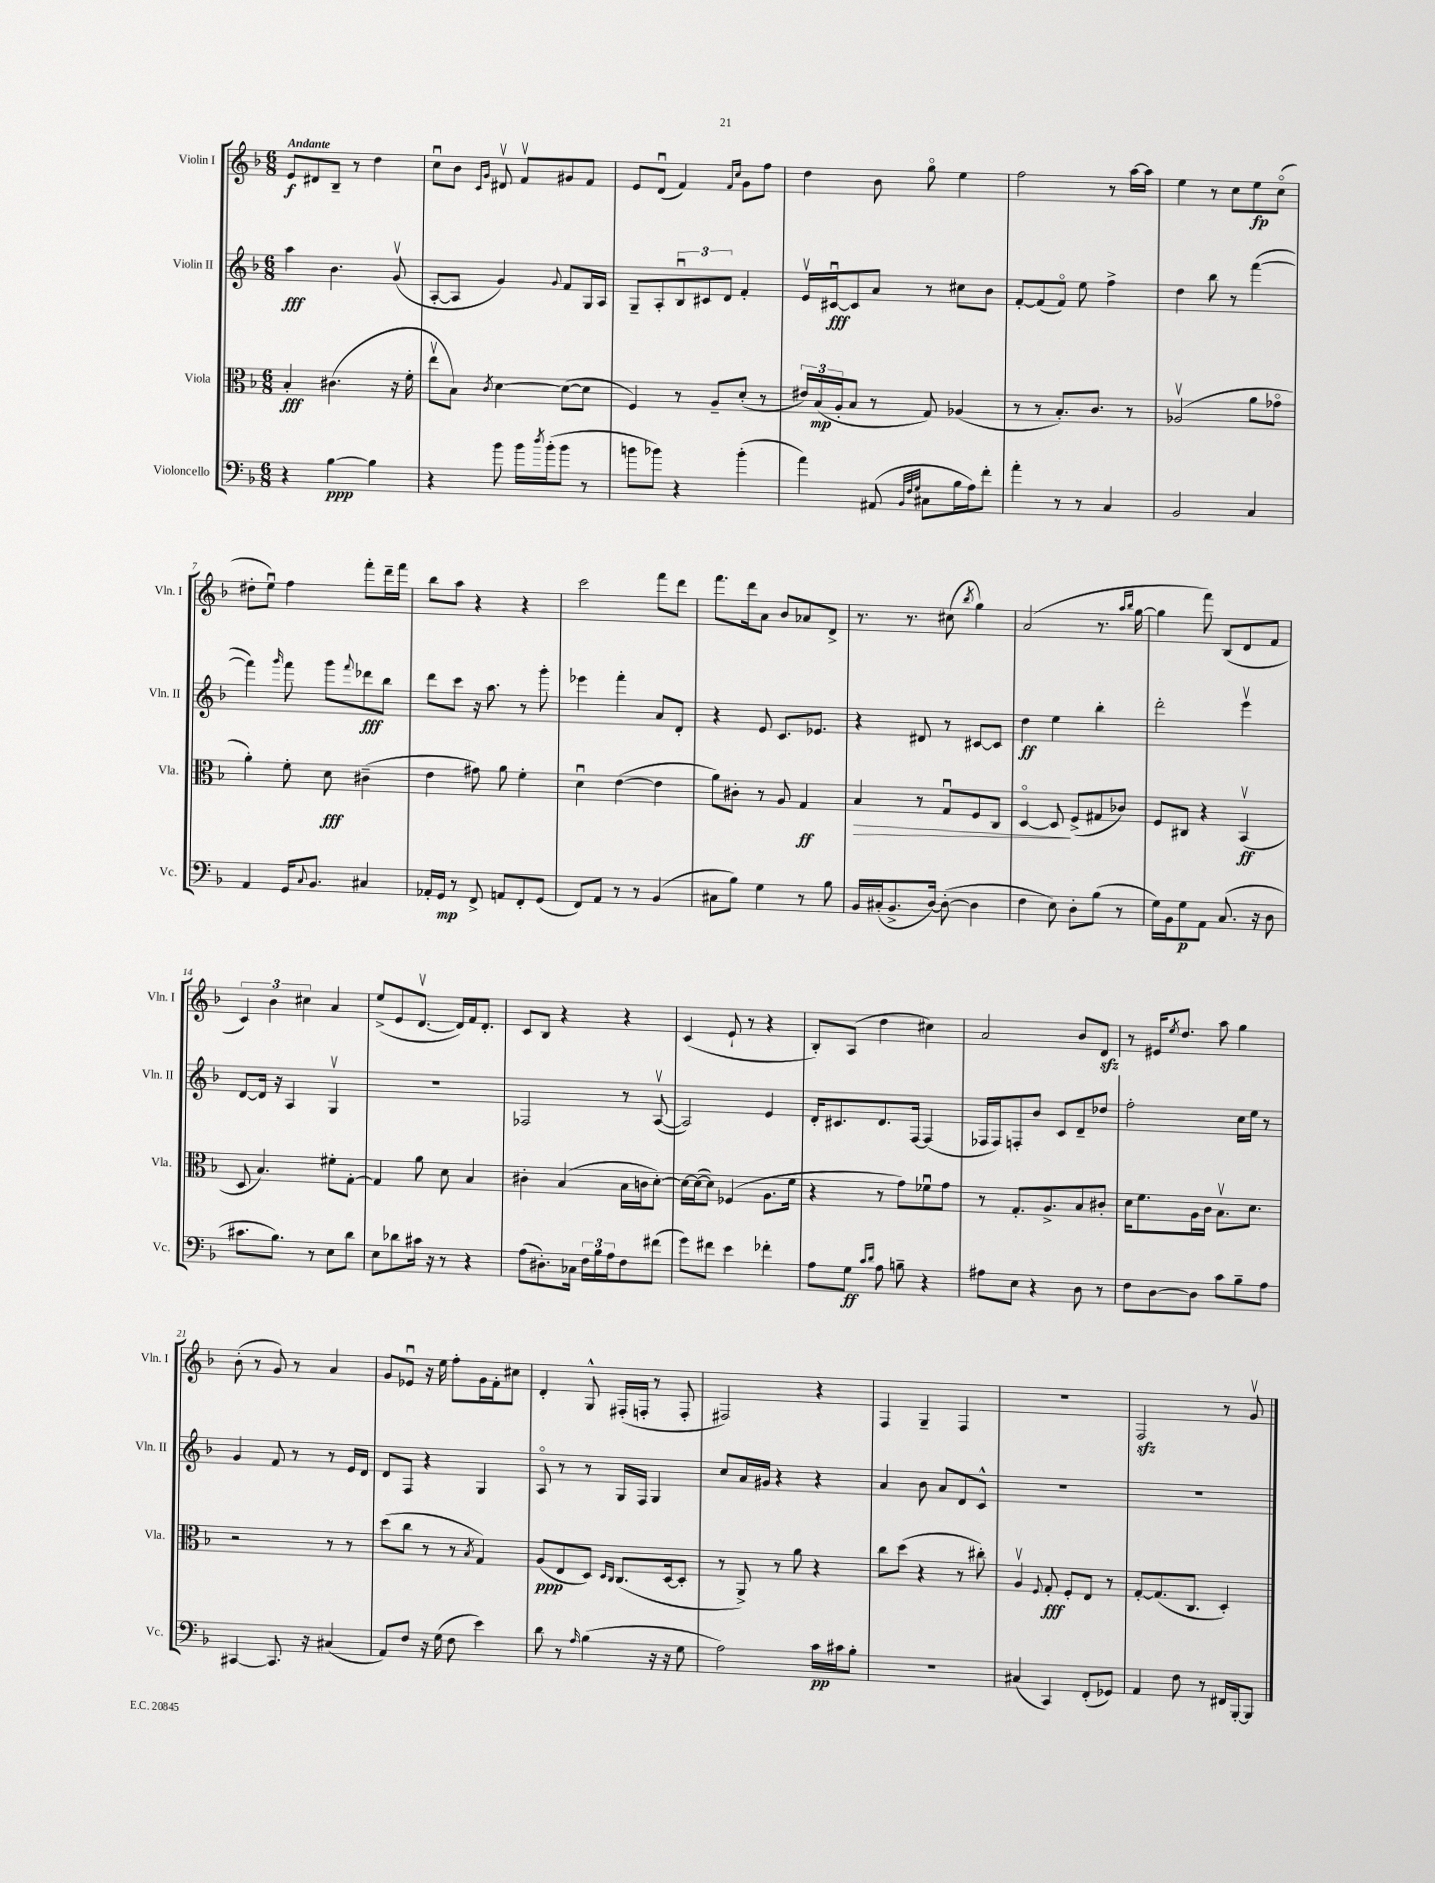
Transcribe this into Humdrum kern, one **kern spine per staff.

**kern	**dynam	**kern	**dynam	**kern	**dynam	**kern	**dynam
*part4	*part4	*part3	*part3	*part2	*part2	*part1	*part1
*staff4	*staff4	*staff3	*staff3	*staff2	*staff2	*staff1	*staff1
*I"Violoncello	*	*I"Viola	*	*I"Violin II	*	*I"Violin I	*
*I'Vc.	*	*I'Vla.	*	*I'Vln. II	*	*I'Vln. I	*
*clefF4	*	*clefC3	*	*clefG2	*	*clefG2	*
*k[b-]	*	*k[b-]	*	*k[b-]	*	*k[b-]	*
*M6/8	*	*M6/8	*	*M6/8	*	*M6/8	*
=1	=1	=1	=1	=1	=1	=1	=1
!	!	!	!	!	!	!LO:TX:a:B:t=Andante	!
4r	.	4B-'/	fff	4aa\	fff	8e/L	f
.	.	.	.	.	.	8d#X/	.
[4B-\	ppp	(4.c#X\	.	4.b-\	.	8B-~/J	.
.	.	.	.	.	.	8r	.
4B-\]	.	.	.	.	.	4dd\	.
.	.	16r	.	(8gv/	.	.	.
.	.	16f'\	.	.	.	.	.
=2	=2	=2	=2	=2	=2	=2	=2
4r	.	8eev\L	.	[8A'/L	.	8ccu\L	.
.	.	8B-\J)	.	8A/J]	.	8b-\J	.
.	.	.	.	.	.	16qqc/LL	.
.	.	8qc/	.	.	.	16qqg/JJ	.
8b-\	.	[4d\	.	4g/)	.	8d#Xv/	.
16b-\LL	.	.	.	.	.	8fv/L	.
8qdd/	.	.	.	.	.	.	.
(16b-'\J	.	.	.	.	.	.	.
.	.	.	.	8qqg/	.	.	.
8b-\J	.	(8d\L_	.	8f/L	.	8g#X/	.
8r	.	8d\J]	.	16G/L	.	8f/J	.
.	.	.	.	16A/JJ	.	.	.
=3	=3	=3	=3	=3	=3	=3	=3
8bn\L	.	4F/)	.	8G~/L	.	8e/L	.
8b-X\J)	.	.	.	8A'/	.	(8du/J	.
4r	.	8r	.	12B-u/	.	4f/)	.
.	.	.	.	12c#X/	.	.	.
.	.	8A~/L	.	.	.	.	.
.	.	.	.	12d/J	.	.	.
.	.	.	.	.	.	16qqf/LL	.
.	.	.	.	.	.	16qqcc/JJ	.
(4b-'\	.	(8d'/J	.	4f'/	.	8g\L	.
.	.	8r	.	.	.	8ff\J	.
=4	=4	=4	=4	=4	=4	=4	=4
4a\)	.	24e#X/LL)	.	16ev/LL	.	4dd\	.
.	.	(24B-/	mp	.	.	.	.
.	.	.	.	[16c#Xu/J	fff	.	.
.	.	24A'/J	.	.	.	.	.
.	.	8B-/J	.	8c#/]	.	.	.
(8AA#X/	.	8r	.	8a/J	.	8b-\	.
32qqBB-/LLL	.	.	.	.	.	.	.
32qqF/	.	.	.	.	.	.	.
32qqG/JJJ	.	.	.	.	.	.	.
8C#X\L	.	8G/)	.	8r	.	8gg\	.
16B-\L	.	(4A-X/	.	8cc#X\L	.	4ee\	.
16A\J)	.	.	.	.	.	.	.
8f'\J	.	.	.	8b-\J	.	.	.
=5	=5	=5	=5	=5	=5	=5	=5
4a'\	.	8r	.	[8f'/L	.	2ff\	.
.	.	8r	.	(8f/]	.	.	.
8r	.	8.B-'/L)	.	8f/J)	.	.	.
8r	.	.	.	8ee\	.	.	.
.	.	8.c/J	.	.	.	.	.
4C/	.	.	.	4ff^\	.	8r	.
.	.	8r	.	.	.	[16aa\LL	.
.	.	.	.	.	.	16aa\JJ]	.
=6	=6	=6	=6	=6	=6	=6	=6
2BB-/	.	(2A-Xv/	.	4dd\	.	4ee\	.
.	.	.	.	8bb-\	.	8r	.
.	.	.	.	8r	.	8cc\L	.
4C/	.	8a\L	.	([4fff\	.	8ee\	fp
.	.	8g-X\J	.	.	.	(8cc\J	.
!!LO:LB:g=z
=7	=7	=7	=7	=7	=7	=7	=7
4AA/	.	4a'\)	.	4fff\])	.	8dd#X'\L	.
.	.	.	.	.	.	8eeu\J)	.
.	.	.	.	16qqggg/	.	.	.
16GG/KL	.	8f'\	.	8fff\	.	4ff\	.
8qqC/	.	.	.	.	.	.	.
8.BB-/J	.	.	.	.	.	.	.
.	.	8d\	fff	8ggg\L	.	.	.
.	.	.	.	8qqfff/	.	.	.
4C#X/	.	(4c#X~\	.	8ddd-X\	fff	8fff'\L	.
.	.	.	.	8bb-\J	.	16ddd~\L	.
.	.	.	.	.	.	16fff\JJ	.
=8	=8	=8	=8	=8	=8	=8	=8
16AA-X'/LL	.	4e\	.	8ddd\L	.	8bb-\L	.
16GG/JJ	mp	.	.	.	.	.	.
8r	.	.	.	8ccc\J	.	8aa\J	.
8FF^/	.	8g#X\)	.	16r	.	4r	.
.	.	.	.	8.aa\	.	.	.
8AAn/L	.	8a\	.	.	.	.	.
8FF'/	.	4f'\	.	8r	.	4r	.
(8GG/J	.	.	.	8ggg'\	.	.	.
=9	=9	=9	=9	=9	=9	=9	=9
8FF/L)	.	4du\	.	4eee-X\	.	2ccc\	.
8AA/J	.	.	.	.	.	.	.
8r	.	([4e\	.	4fff'\	.	.	.
8r	.	.	.	.	.	.	.
(4BB-/	.	4e\]	.	8a/L	.	8fff\L	.
.	.	.	.	8d'/J	.	8ddd\J	.
=10	=10	=10	=10	=10	=10	=10	=10
8C#X\L	.	8a\L)	.	4r	.	8.fff\L	.
8B-\J)	.	8c#X'\J	.	.	.	.	.
.	.	.	.	.	.	16ddd\k	.
4G\	.	8r	.	8e/	.	8a\J	.
.	.	8A/	.	8.c/L	.	8b-/L	.
8r	.	4G/	ff	.	.	8a-X/	.
.	.	.	.	8.e-X/J	.	.	.
8B-\	.	.	.	.	.	8d^/J	.
=11	=11	=11	=11	=11	=11	=11	=11
!	!	!	!LO:HP:b	!	!	!	!
16BB-/LL	.	4B-/	>	4r	.	8.r	.
(16C#X'/J	.	.	.	.	.	.	.
8.BB-^/	.	.	.	.	.	.	.
.	.	.	.	.	.	8.r	.
.	.	8r	.	8d#X/	.	.	.
[16D/Jk)	.	.	.	.	.	.	.
(8D'\_	.	8Gu/L	.	8r	.	(8cc#X\	.
.	.	.	.	.	.	8qbb-/	.
4D\]	.	8F/	.	[8c#X/L	.	4gg\)	.
.	.	8C/J	.	8c#/J]	.	.	.
=12	=12	=12	=12	=12	=12	=12	=12
4F\	.	[4D/	.	4dd\	ff	(2a/	.
8E\)	.	8D/]	.	4ee\	.	.	.
8D'\L	.	(8F^/L	]	.	.	.	.
(8B-\J	.	8G#X/	.	4bb-'\	.	8.r	.
8r	.	8c-X/J)	.	.	.	.	.
.	.	.	.	.	.	16qqaa/LL	.
.	.	.	.	.	.	16qqbb-/JJ	.
.	.	.	.	.	.	[16gg\	.
=13	=13	=13	=13	=13	=13	=13	=13
16G\LL)	.	8F/L	.	2ddd'\	.	4gg\]	.
16BB-\J	.	.	.	.	.	.	.
8G\	p	8C#X/J	.	.	.	.	.
8AA\J	.	4r	.	.	.	8fff\)	.
(8.C/	.	.	.	.	.	(8B-/L	.
.	.	(4BB-v/	ff	4eeev\	.	8d/	.
16r	.	.	.	.	.	.	.
8D\	.	.	.	.	.	8f/J	.
!!LO:LB:g=z
=14	=14	=14	=14	=14	=14	=14	=14
8.c#X\L	.	8D/	.	[8d/L	.	6c/)	.
.	.	4.B-/)	.	16d/Jk]	.	.	.
.	.	.	.	.	.	6b-\	.
8.B-\J)	.	.	.	16r	.	.	.
.	.	.	.	4A/	.	.	.
.	.	.	.	.	.	6cc#X\	.
8r	.	.	.	.	.	.	.
8E\L	.	8f#X'\L	.	4Gv/	.	4a/	.
8d\J	.	[8G'\J	.	.	.	.	.
=15	=15	=15	=15	=15	=15	=15	=15
8E\L	.	4G/]	.	2.r	.	(8ee^/L	.
8d-X\	.	.	.	.	.	8e/	.
16c#X\Jk	.	8a\	.	.	.	[8.dv/J	.
16r	.	.	.	.	.	.	.
8r	.	8d\	.	.	.	.	.
.	.	.	.	.	.	16d/LL])	.
4r	.	4B-/	.	.	.	16f/J	.
.	.	.	.	.	.	8.d'/J	.
=16	=16	=16	=16	=16	=16	=16	=16
(8A\L	.	4c#X'\	.	2F-X/	.	8c/L	.
8.D#X'\)	.	.	.	.	.	8B-/J	.
.	.	(4B-/	.	.	.	4r	.
16C-X\Jk	.	.	.	.	.	.	.
24F\LL	.	.	.	.	.	.	.
24B-\	.	.	.	.	.	.	.
24A\J	.	.	.	.	.	.	.
8F\	.	16B-\LL	.	8r	.	4r	.
.	.	16cn\J	.	.	.	.	.
(8f#X\J	.	[8d'\J)	.	([8Av/	.	.	.
=17	=17	=17	=17	=17	=17	=17	=17
8g\L)	.	16d\LL_	.	2A/])	.	(4c/	.
.	.	(16d\J_	.	.	.	.	.
8f#X\J	.	8d\J])	.	.	.	.	.
4e\	.	(4F-X/	.	.	.	8e`/	.
.	.	.	.	.	.	8r	.
4f-X'\	.	8.A\L	.	4e/	.	4r	.
.	.	16f\Jk	.	.	.	.	.
=18	=18	=18	=18	=18	=18	=18	=18
8A\L	.	4r	.	16d'/KL	.	8B-'/L)	.
.	.	.	.	8.c#X/	.	.	.
8G\J	ff	.	.	.	.	(8A/J	.
16qqc/LL	.	.	.	.	.	.	.
16qqd/JJ	.	.	.	.	.	.	.
8A\	.	8r	.	8.d/	.	4dd\	.
8Bn~\	.	8g\L)	.	.	.	.	.
.	.	.	.	[16F/Jk	.	.	.
4r	.	8f-Xu\	.	(4F/]	.	4cc#X\)	.
.	.	8g\J	.	.	.	.	.
=19	=19	=19	=19	=19	=19	=19	=19
8A#X\L	.	8r	.	16F-X/LL	.	2a/	.
.	.	.	.	16F-/J)	.	.	.
8E\J	.	8.G'/L	.	8Fn'/	.	.	.
4r	.	.	.	8b-/J	.	.	.
.	.	8.A^/	.	.	.	.	.
.	.	.	.	8c/L	.	.	.
8D\	.	8B-/	.	8d~/	.	8b-/L	.
8r	.	8c#X'/J	.	8dd-X/J	.	8dzz/J	.
=20	=20	=20	=20	=20	=20	=20	=20
8F\L	.	16d\KL	.	2ff'\	.	8r	.
.	.	8.f\	.	.	.	.	.
[8D\	.	.	.	.	.	16e#X/KL	.
.	.	.	.	.	.	8qee/	.
.	.	.	.	.	.	8.dd/J	.
8D\J]	.	16A\L	.	.	.	.	.
.	.	16c\JJ	.	.	.	.	.
8c\L	.	8.B-v\L	.	.	.	8aa\	.
8B-~\	.	.	.	16cc\LL	.	4gg\	.
.	.	8.d\J	.	16ee\JJ	.	.	.
8A\J	.	.	.	8r	.	.	.
!!LO:LB:g=z
=21	=21	=21	=21	=21	=21	=21	=21
[4CC#X/	.	2r	.	4g/	.	(8b-'\	.
.	.	.	.	.	.	8r	.
8.CC#/]	.	.	.	8f/	.	8g/)	.
.	.	.	.	8r	.	8r	.
16r	.	.	.	.	.	.	.
(4C#X/	.	8r	.	8r	.	4a/	.
.	.	8r	.	16e/LL	.	.	.
.	.	.	.	16d/JJ	.	.	.
=22	=22	=22	=22	=22	=22	=22	=22
8AA/L)	.	(8dd\L	.	8d/L	.	8g/L	.
8F/J	.	8cc\J	.	8F/J	.	8e-Xu/J	.
16r	.	8r	.	4r	.	16r	.
(16G\	.	.	.	.	.	16ee\	.
8F\	.	8r	.	.	.	8ff'\L	.
.	.	8qB-/	.	.	.	.	.
4e\)	.	4G/)	.	4G/	.	16g\L	.
.	.	.	.	.	.	16f'\J	.
.	.	.	.	.	.	8cc#X\J	.
=23	=23	=23	=23	=23	=23	=23	=23
8d\	.	(8A/L	ppp	8A/	.	4d'/	.
8r	.	8E/	.	8r	.	.	.
16qqA/	.	.	.	.	.	.	.
(4B-\	.	8D/J)	.	8r	.	8G^^/	.
.	.	16qqD/LL	.	.	.	.	.
.	.	16qqC/JJ	.	.	.	.	.
.	.	(8.C/L	.	16G/LL	.	(16F#X'/LL	.
.	.	.	.	16F/JJ	.	16Fn'/JJ	.
16r	.	.	.	4G/	.	8r	.
16r	.	[16D/k	.	.	.	.	.
8G\	.	8D'/J]	.	.	.	8F'/	.
=24	=24	=24	=24	=24	=24	=24	=24
2A\)	.	8r	.	8cc/L	.	2F#X/)	.
.	.	8AA^/)	.	16a/L	.	.	.
.	.	.	.	16g#X/JJ	.	.	.
.	.	8r	.	4r	.	.	.
.	.	8a\	.	.	.	.	.
16c\LL	pp	4r	.	4r	.	4r	.
16c#X\J	.	.	.	.	.	.	.
8B-'\J	.	.	.	.	.	.	.
=25	=25	=25	=25	=25	=25	=25	=25
2.r	.	8cc\L	.	4a/	.	4F/	.
.	.	(8dd\J	.	.	.	.	.
.	.	4r	.	8b-\	.	4G~/	.
.	.	.	.	8a/L	.	.	.
.	.	8r	.	8d/	.	4F/	.
.	.	8cc#X'\)	.	8c^^/J	.	.	.
=26	=26	=26	=26	=26	=26	=26	=26
(4C#X/	.	4Av/	.	2.r	.	2.r	.
.	.	8qqF/	.	.	.	.	.
4CC/)	.	8G'/	fff	.	.	.	.
.	.	8F'/L	.	.	.	.	.
(8FF'/L	.	8E/J	.	.	.	.	.
8GG-X/J)	.	8r	.	.	.	.	.
=27	=27	=27	=27	=27	=27	=27	=27
4AA/	.	[8G'/L	.	2.r	.	2Fzz/	.
.	.	(8.G/]	.	.	.	.	.
8F\	.	.	.	.	.	.	.
.	.	8.C/J	.	.	.	.	.
8r	.	.	.	.	.	.	.
16FF#X/LL	.	4D'/)	.	.	.	8r	.
[16BBB-'/J	.	.	.	.	.	.	.
8BBB-/J]	.	.	.	.	.	8gv/	.
==	==	==	==	==	==	==	==
*-	*-	*-	*-	*-	*-	*-	*-
